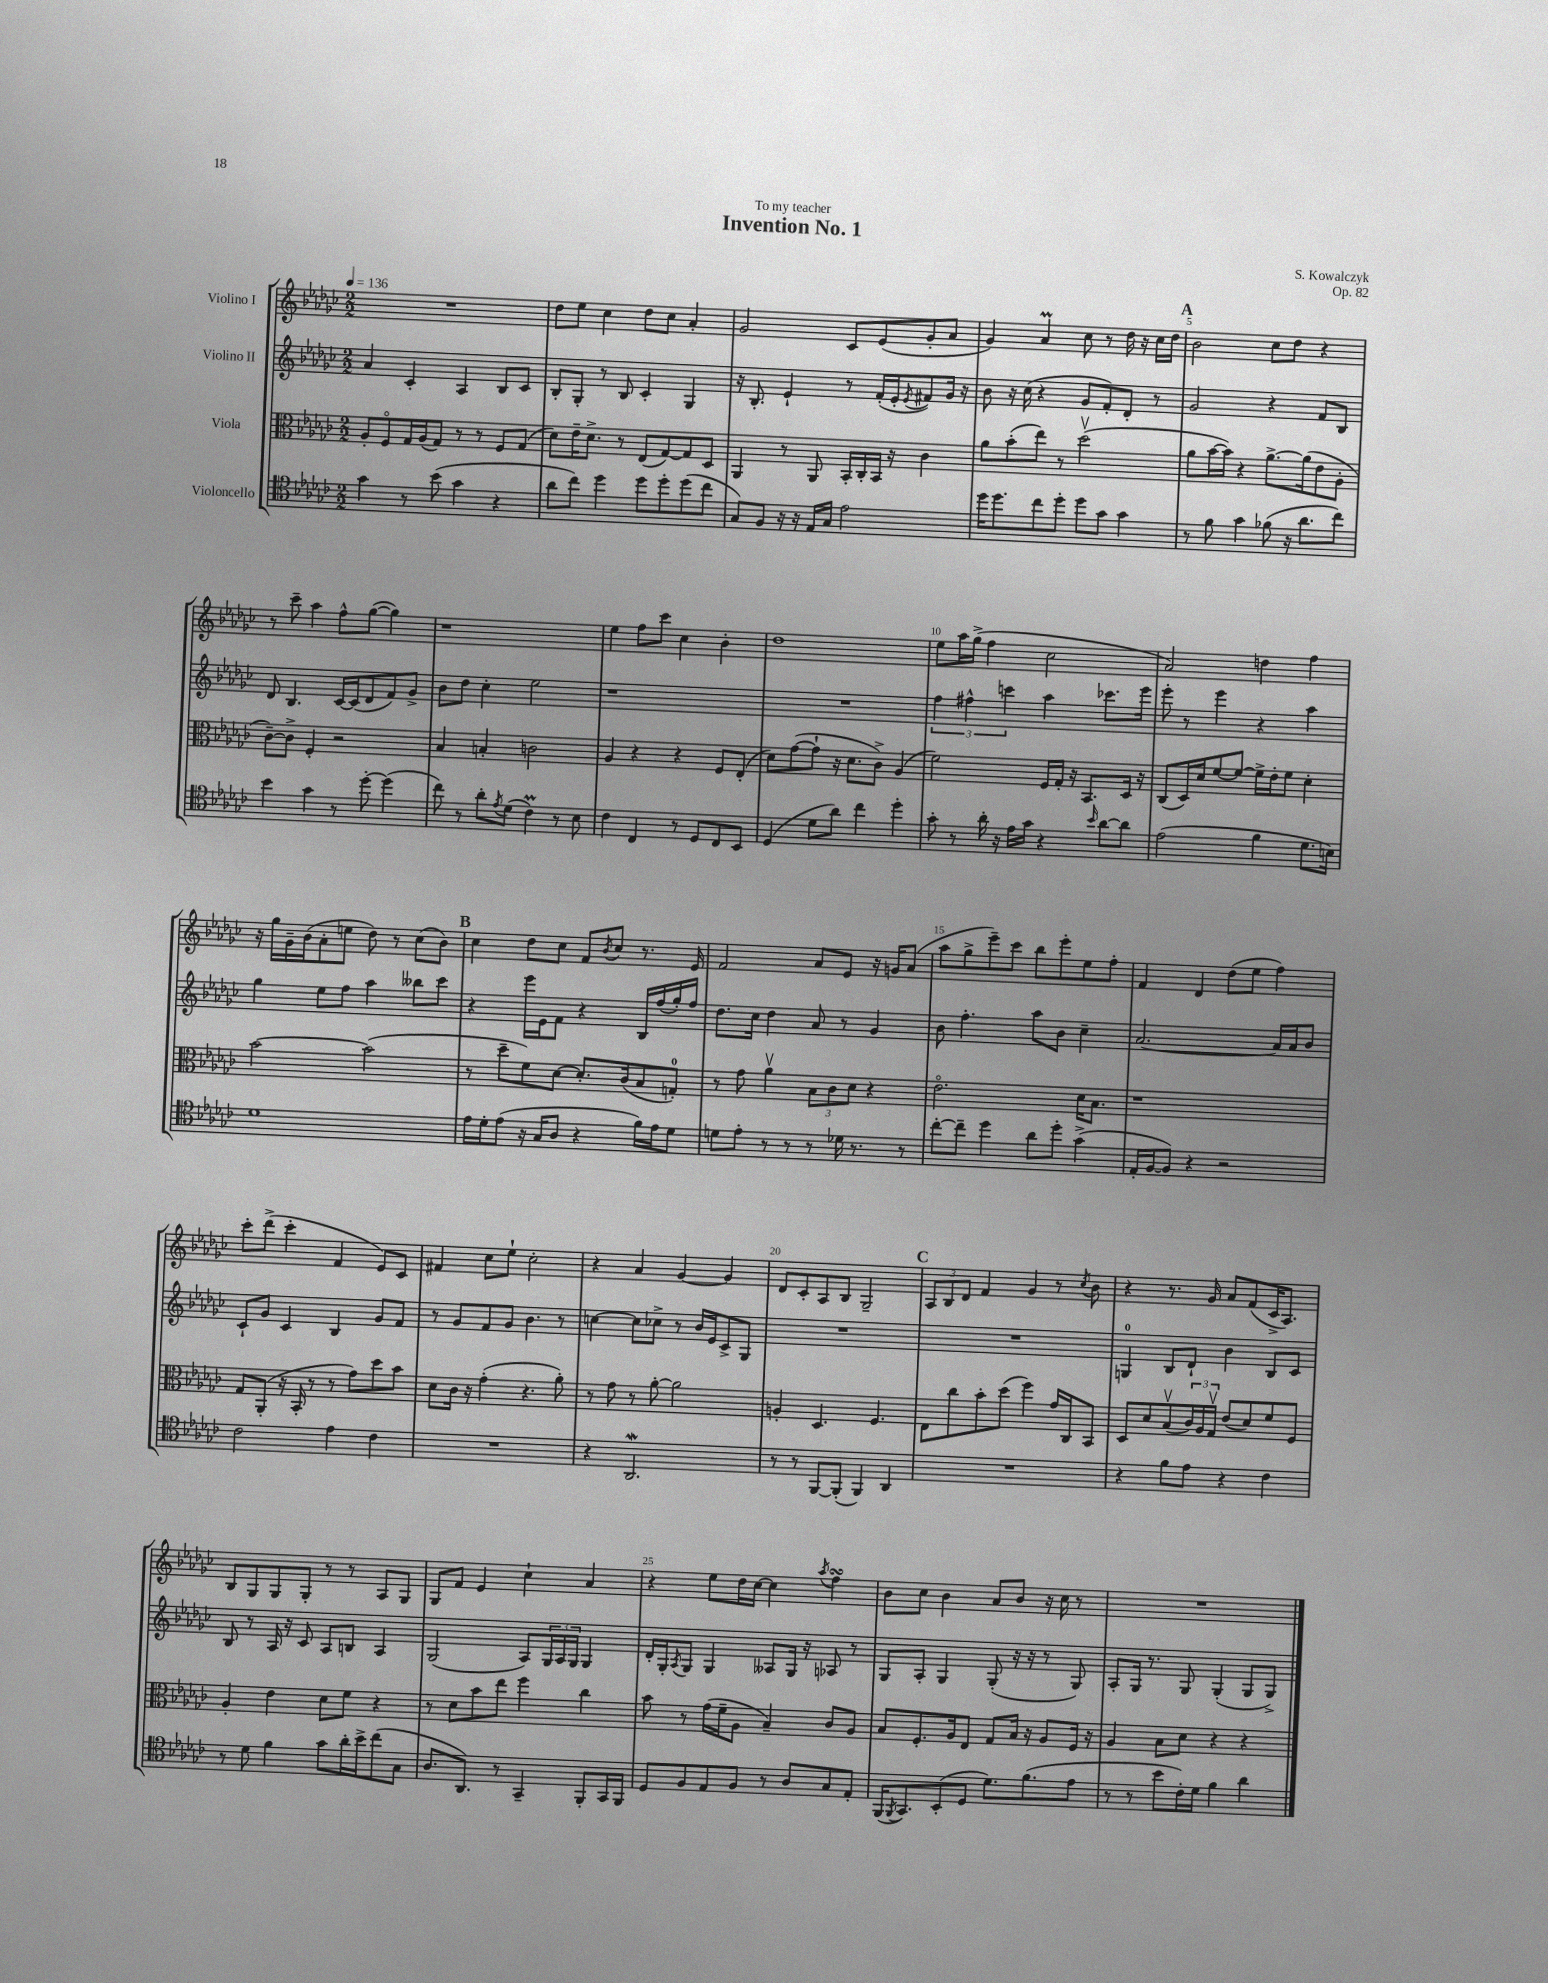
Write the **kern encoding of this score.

**kern	**kern	**kern	**kern
*part4	*part3	*part2	*part1
*staff4	*staff3	*staff2	*staff1
*I"Violoncello	*I"Viola	*I"Violino II	*I"Violino I
*clefC4	*clefC3	*clefG2	*clefG2
*k[b-e-a-d-g-c-]	*k[b-e-a-d-g-c-]	*k[b-e-a-d-g-c-]	*k[b-e-a-d-g-c-]
*M2/2	*M2/2	*M2/2	*M2/2
*MM136	*MM136	*MM136	*MM136
=1	=1	=1	=1
4g-\	8A-'/L	4a-/	1r
.	8F/	.	.
8r	16G-/L	4c-'/	.
.	(16A-/J	.	.
(8b-\	8G-/J)	.	.
4g-\	8r	4A-/	.
.	8r	.	.
4r	8F/L	8B-/L	.
.	(8G-/J	8c-/J	.
=2	=2	=2	=2
8a-\L	8d-\L)	8B-'/L	8dd-\L
8cc-\J)	16e-~\K	8G-'/J	8ee-\J
.	8.d-^\J	.	.
4dd-\	.	8r	4cc-\
.	8r	8B-/	.
8dd-\L	(8E-/L	4c-'/	8dd-\L
8dd-'\	[8G-/)	.	8cc-\J
(8dd-\	8G-/]	4G-/	4a-'/
8cc-\J	8D-/J	.	.
=3	=3	=3	=3
8G-/L)	4AA-/	16r	2g-/
.	.	8.B-'/	.
8F/J	.	.	.
16r	8r	4e-`/	.
16r	.	.	.
16E-/LL	8AA-/	.	.
16G-/JJ	.	.	.
2e-\	16BB-'/LL	8r	8c-/L
.	16C-'/	.	.
.	16BB-/JJ	(16f'/LL	(8e-/
.	16r	16e-'/J	.
.	.	8qe-/	.
.	4c-\	8f#X/)	8g-'/
.	.	16g-/Jk	8a-/J
.	.	16r	.
=4	=4	=4	=4
16dd-\KL	8a-\L	8b-\	4g-/)
8.dd-\	.	.	.
.	(8b-'\	16r	.
.	.	(16cc-\	.
8cc-\	8ee-\J)	4r	4a-M/
8dd-'\J	8r	.	.
8dd-\L	(2dd-v\	8g-/L	8cc-\
8g-\J	.	8f'/)	8r
4g-\	.	8d-'/J	16dd-\
.	.	.	16r
.	.	8r	16cc-\LL
.	.	.	16dd-\JJ
!!LO:REH:place=s1:t=A
=5	=5	=5	=5
8r	8a-\L	2g-/	2b-\
8f\	[16b-\L	.	.
.	16b-\JJ])	.	.
4g-\	4r	.	.
(8f-X\	[8.a-^\L	4r	8cc-\L
16r	.	.	8dd-\J
8.a-\L	(16a-\k]	.	.
.	8e-\	8f/L	4r
8cc-\J)	8A-'\J	8B-/J	.
!!LO:LB:g=z
=6	=6	=6	=6
4b-\	[8c-~\L)	8d-/	8r
.	8c-^\J]	4.B-/	8ccc-~\
4g-\	4F'/	.	4aa-\
8r	2r	[16c-/LL	8ff^^\L
.	.	(16c-/J]	.
[8dd-'\	.	8d-/	([8gg-\J
(4dd-\]	.	8f/)	4gg-\])
.	.	8g-^/J	.
=7	=7	=7	=7
8cc-\)	4B-/	8b-\L	1r
8r	.	8dd-\J	.
8a-'\L	4Bn'/	4cc-'\	.
8qe-/	.	.	.
(8d-\J	.	.	.
4c-M\)	2cn\	2ee-\	.
8r	.	.	.
8B-\	.	.	.
=8	=8	=8	=8
4c-\	4A-/	1r	4ee-\
4C-/	4r	.	8ff\L
.	.	.	8ccc-\J
8r	4r	.	4cc-\
8D-/L	.	.	.
8C-/	8F/L	.	4b-'\
8BB-/J	(8E-'/J	.	.
=9	=9	=9	=9
(4D-/	8d-\L)	1r	1dd-
.	([8g-\	.	.
8d-\L	8g-`\J]	.	.
8a-\J)	16r	.	.
.	8.d-\L	.	.
4cc-\	.	.	.
.	8c-^\J)	.	.
4dd-'\	(4A-/	.	.
=10	=10	=10	=10
8g-'\	2f\)	6ff\	8ee-\L
8r	.	.	16aa-\L
.	.	6ff#X^^\	.
.	.	.	(16gg-^\JJ
16a-'\	.	.	4ff\
16r	.	.	.
.	.	6cccn\	.
16e-\LL	.	.	.
16g-\JJ	.	.	.
4r	16F/LL	4aa-\	2cc-\
.	16G-'/JJ	.	.
.	16r	.	.
.	8.BB-/L	.	.
16qqb-/	.	.	.
[8a-\L	.	8.ccc-X\L	.
8a-\J]	16D-/Jk	.	.
.	16r	16eee-\Jk	.
=11	=11	=11	=11
(2e-\	(8C-/L	8eee-'\	2a-/)
.	16D-/L)	8r	.
.	16d-/J	.	.
.	[8f/	4eee-\	.
.	8f/J_	.	.
4f\	16f^\LL]	4r	4ddn\
.	16e-'\J	.	.
.	8f\J	.	.
8.d-\L	4d-'\	4aa-\	4ff\
16Bn\Jk)	.	.	.
!!LO:LB:g=z
=12	=12	=12	=12
1d-	[2b-\	4gg-\	16r
.	.	.	16gg-\LL
.	.	.	16g-~\
.	.	.	(16b-\J
.	.	8ee-\L	8a-'\
.	.	8ff\J	8een\J
.	(2b-\]	4aa-\	8dd-\)
.	.	.	8r
.	.	8bb--X\L	(8cc-\L
.	.	8ccc-\J	8b-\J)
!!LO:REH:place=s1:t=B
=13	=13	=13	=13
16e-\LL	8r	4r	4cc-\
16d-'\J	.	.	.
(8e-\J	8dd-~\L	.	.
16r	8f\)	16eee-\LL	8dd-\L
16G-/KL	.	16e-\J	.
8A-/J	[8d-\J	8f\J	8cc-\J
4r	8.d-'/L]	4r	8f/L
.	.	.	8qb-/
.	.	.	8cc-/J
.	(16c-/k	.	.
16f\LL)	8B-/	16B-/LL	8.r
16e-\J	.	(16ff/	.
8d-\J	8Gn'/J)	16gg-'/)	.
.	.	16ff/JJ	16e-/
=14	=14	=14	=14
8dn\L	8r	8.dd-\L	2f/
8e-'\J	8g-\	.	.
.	.	16cc-\Jk	.
8r	4a-v\	4dd-\	.
8r	.	.	.
8r	12B-\L	8a-/	8a-/L
.	12c-\	.	.
16d-X\	.	8r	8e-/J
.	12d-\J	.	.
8.r	.	.	.
.	4r	4g-/	16r
.	.	.	16gn/KL
8r	.	.	(8a-/J
=15	=15	=15	=15
[8cc-'\L	2.e-\	8b-\	8aa-\L
8cc-~\J]	.	4.ff'\	8gg-^\
4dd-\	.	.	8eee-~\)
.	.	.	8ccc-\J
8a-\L	.	8aa-\L	8bb-\L
8dd-'\J	.	8b-\J	8eee-'\
(4g-^\	16d-\KL	4cc-~\	8ee-\
.	8.B-\J	.	.
.	.	.	8ff'\J
=16	=16	=16	=16
16E-'/LL	1r	[2.a-/	4f/
[16F/J	.	.	.
8F/J])	.	.	.
4r	.	.	4d-/
2r	.	.	(8dd-\L
.	.	.	8ee-\J
.	.	16a-/LL]	4ff\)
.	.	16a-/J	.
.	.	8b-/J	.
!!LO:LB:g=z
=17	=17	=17	=17
2c-\	8G-/L	8c-`/L	8ccc-'\L
.	(8AA-'/J	8g-/J	(8ddd-^\J
.	16r	4c-/	4ccc-'\
.	16BB-'/	.	.
.	8r	.	.
4e-\	8r	4B-/	4f/
.	8g-\L)	.	.
4c-\	8dd-\	8g-/L	8e-/L)
.	8b-\J	8f/J	8c-/J
=18	=18	=18	=18
1r	8d-\L	8r	4f#X/
.	16c-\Jk	8g-/L	.
.	16r	.	.
.	(4g-'\	8f/	8cc-\L
.	.	8g-/J	8ee-`\J
.	4.r	4.b-\	2cc-'\
.	8a-'\)	8r	.
=19	=19	=19	=19
4r	8r	[4ccn\	4r
.	8g-\	.	.
2.AA-W/	8r	8cc\L]	4a-/
.	[8a-'\	8cc-X^\J	.
.	2a-\]	8r	[4g-/
.	.	16b-/LL	.
.	.	16e-/J	.
.	.	8c-^/	4g-/]
.	.	8G-/J	.
=20	=20	=20	=20
8r	4An'/	1r	8d-/L
8r	.	.	8c-'/
[8FF/L	4.D-/	.	8A-/
(8FF'/J]	.	.	8B-/J
4FF/)	.	.	2G-~/
.	4.F/	.	.
4AA-/	.	.	.
!!LO:REH:place=s1:t=C
=21	=21	=21	=21
1r	8E-\L	1r	12A-/L
.	.	.	12B-/
.	8cc-\	.	.
.	.	.	12d-/J
.	8b-'\	.	4f/
.	(8dd-\J	.	.
.	4ff\)	.	4g-/
.	16g-/LL	.	8r
.	16C-/J	.	.
.	.	.	8qcc-/
.	8BB-/J	.	8b-\
=22	=22	=22	=22
4r	8D-/L	4Gn/	4r
.	8d-/	.	.
8f\L	(8B-v/	8B-/L	8.r
8e-\J	24c-/L)	8d-`/J	.
.	24A-/	.	.
.	.	.	16g-/
.	24G-v/JJ	.	.
4r	(8e-/L	4b-\	8a-/L
.	8d-/)	.	(8f/
4c-\	8f/	8B-/L	16c-^/K
.	.	.	8.A-/J)
.	8F/J	8c-/J	.
!!LO:LB:g=z
=23	=23	=23	=23
8r	4A-'/	8B-/	8B-/L
8d-\	.	8r	8G-/
4f\	4e-\	16A-/	8G-/
.	.	16r	.
.	.	8c-/	8G-'/J
8g-\L	8d-\L	8A-/L	8r
16a-'\L	8f\J	8Bn/J	8r
16b-^\J	.	.	.
(8cc-\	4r	4A-/	8A-/L
8G-\J	.	.	8G-/J
=24	=24	=24	=24
8.A-/L	8r	(2G-/	8G-/L
.	8d-\L	.	8f/J
8.AA-/J)	.	.	.
.	8b-\	.	4e-/
8r	8ee-\J	.	.
4GG-~/	4ff\	8A-/L)	4cc-`\
.	.	24G-/L	.
.	.	24A-/	.
.	.	24G-/JJ	.
8FF'/L	4cc-\	4G-/	4a-/
16GG-/L	.	.	.
16FF/JJ	.	.	.
=25	=25	=25	=25
8D-/L	8b-\	16d-'/LL	4r
.	.	16G-'/J	.
.	.	8qA-/	.
8F/	8r	8G-/J	.
8E-/	(16g-\LL	4G-/	8ee-\L
.	16f~\J	.	.
8F/J	8A-\J	.	16dd-\L
.	.	.	[16cc-\JJ
8r	4B-~/)	8A--X/L	4cc-\]
8A-/L	.	16G-/Jk	.
.	.	16r	.
.	.	.	8qaa-/
8G-/	8c-/L	8A-X/	4ffsSsS\
8E-'/J	8A-/J	8r	.
=26	=26	=26	=26
(16FF/KL	8B-/L	8G-/L	8b-\L
8qFF/	.	.	.
8.GG-/)	.	.	.
.	8.F'/	8A-'/J	8cc-\J
(8BB-'/	.	4G-/	4b-\
.	16A-/k	.	.
8D-/J	8E-/J	.	.
8.d-\L)	8G-/L	(8G-'/	8a-/L
.	16B-/Jk	16r	8b-/J
(8.f\	16r	16r	.
.	8A-/L	8r	16r
.	.	.	16cc-\
8e-\J	16F/Jk	8G-/)	8r
.	16r	.	.
=27	=27	=27	=27
8r	4A-/	8A-'/L	1r
8r	.	16G-/Jk	.
.	.	8.r	.
8b-\L	8B-\L	.	.
16c-'\L)	8d-\J	8G-/	.
16d-\JJ	.	.	.
4f\	4r	(4G-'/	.
4a-\	4r	8G-/L	.
.	.	8G-^/J)	.
==	==	==	==
*-	*-	*-	*-
